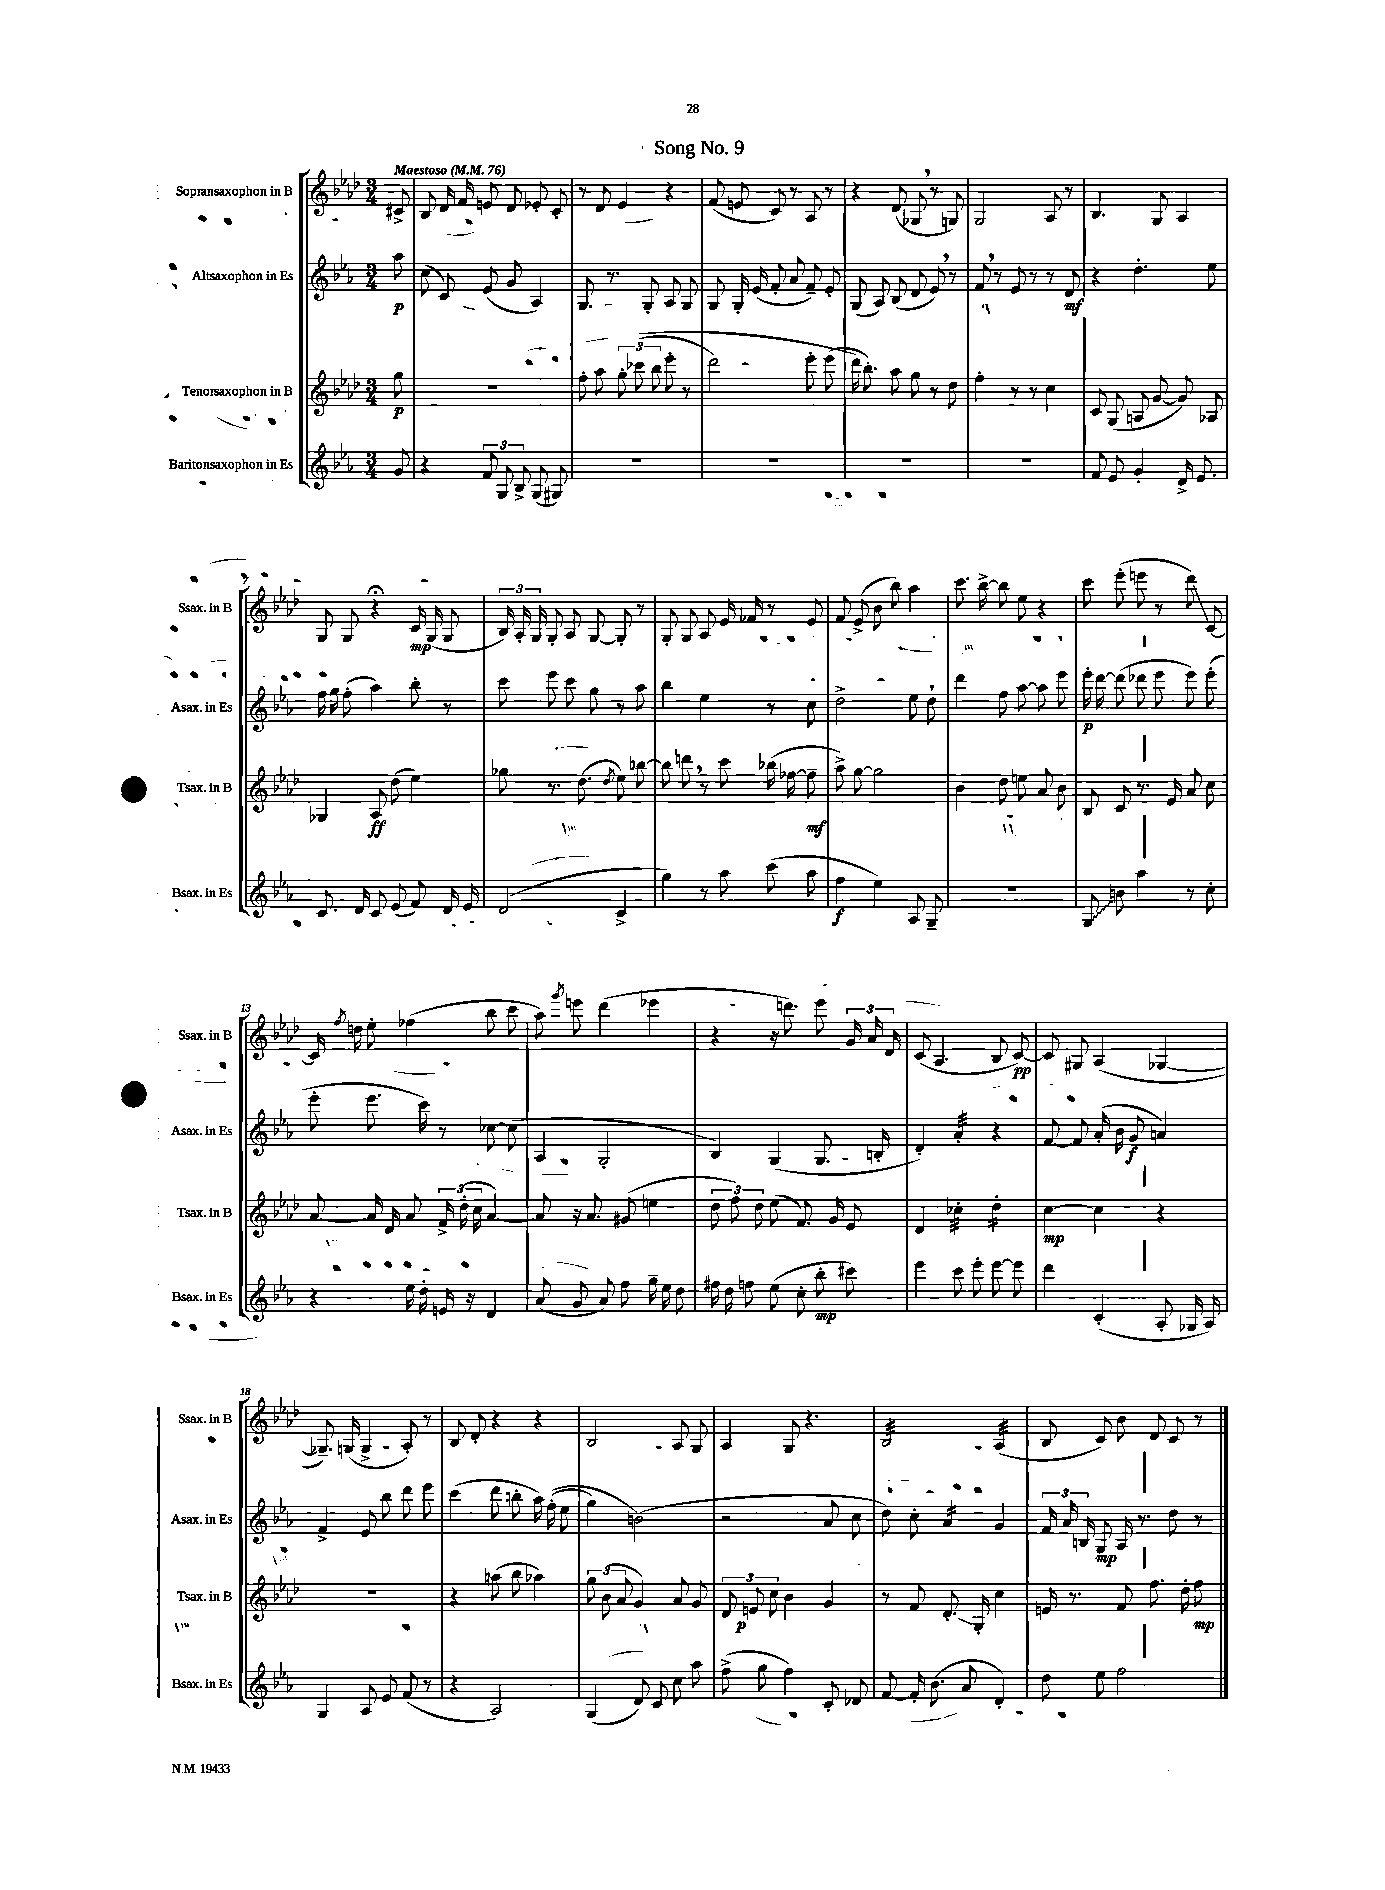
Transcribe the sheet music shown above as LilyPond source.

\header { title = "Song No. 9" }
<<
\new StaffGroup <<
\new Staff = "s0" \with { instrumentName = "Sopransaxophon in B" shortInstrumentName = "Ssax. in B" } {
    \clef treble \key aes \major \numericTimeSignature \time 3/4 \partial 8 \tempo "Maestoso" 4 = 76
    \autoBeamOff cis'8-> |
    bes8 des'16 f'16 e'8 des'8 ees'8-. c'8-. |
    r8 des'8 ees'4 r4 |
    f'8( e'8 c'8) r8 aes8 r8 |
    r4 des'8( ges8 \breathe r8 g8) |
    g2 aes8 r8 |
    bes4. g8 aes4 |
    g8 g8 r4\fermata c'16\mp g16( g8 |
    \tuplet 3/2 { bes16) aes16-. g16 } g8-. aes8 g8~ g8-. r8 |
    g8-. g8 aes8 ees'16 fes'16 r8 ees'8 |
    f'8 ees'8->( bes'8 bes''8) aes''4 |
    c'''8. bes''16~-> bes''8 ees''8 r4 |
    c'''8 ees'''8-.( e'''8 r8 des'''8\glissando) c'8~ |
    c'16 \acciaccatura { f''8 } d''16 ees''8-. fes''4( bes''8 c'''8 |
    aes''8) \acciaccatura { g'''8 } e'''8 des'''4( ees'''4 |
    r4 r16 d'''8.) ees'''8 \tuplet 3/2 { g'16 aes'16 des'16 } |
    c'8( aes4. bes8 c'8~\pp) |
    c'8 gis8 aes4( ges4~ |
    ges8.--) g16( g4-> aes8-.) r8 |
    bes8 des'8-. r4 r4 |
    bes2 aes8 g8 |
    aes4 g8 r4. |
    bes2:32 aes4:32( |
    bes8 c'8) bes'8 des'8 c'8 r8 \bar "|." |
}
\new Staff = "s1" \with { instrumentName = "Altsaxophon in Es" shortInstrumentName = "Asax. in Es" } {
    \clef treble \key ees \major \numericTimeSignature \time 3/4 \partial 8
    \autoBeamOff aes''8\p |
    c''8( c'8) ees'8( g'8 aes4) |
    g8. r8. g8-. aes8 g8 |
    g8 g16-. ees'16( f'8-. aes'8 f'8--) ees'8-. |
    g8( aes8) bes8( d'8 ees'8) \breathe r8 |
    f'8 \breathe r8 ees'8 r8 r8 d'8\mf |
    r4 d''4.-. ees''8 |
    f''16 g''16 f''8-.( aes''4) bes''8-. r8 |
    c'''8 ees'''8 c'''8 g''8 r8 aes''8 |
    bes''4 ees''4 r8 c''8 |
    d''2-> ees''8 d''8-! |
    d'''4 f''8 aes''8~ aes''8 ees'''8 |
    ees'''16-.\p d'''16~ d'''8( des'''8 ees'''8 ees'''8) ees'''8-.( |
    ees'''8-. ees'''8. c'''16) r8 ces''8~ ces''8( |
    aes4 g2-. |
    bes4) g4( g8. b16-. |
    d'4-.) aes'4:32-. r4 |
    f'8~ f'8 aes'16-.( bes'16 g'8\f a'4) |
    f'4-> ees'8 bes''8 d'''8 ees'''8 |
    c'''4( d'''8 b''8-. aes''16) f''16-.(\( ees''8 |
    g''4) b'2(\) |
    r2 aes'8 c''8 |
    d''8) c''8-. aes'4:16 g'4 |
    \tuplet 3/2 { f'16 aes'16 b16 } g8\mp aes16 r8. d''8 r8 \bar "|." |
}
\new Staff = "s2" \with { instrumentName = "Tenorsaxophon in B" shortInstrumentName = "Tsax. in B" } {
    \clef treble \key aes \major \numericTimeSignature \time 3/4 \partial 8
    \autoBeamOff g''8\p |
    R2. |
    f''8-. aes''8 \tuplet 3/2 { g''8-. ces'''8(\( bes''8 } ees'''8-. r8 |
    des'''2) ees'''8-. ees'''8( |
    des'''16\) bes''8.-.) aes''8 g''8 r8 des''8 |
    f''4-. r8 r8 c''4 |
    c'8 g8( a8 g'8~ g'8) aes8 |
    ges4 aes8\ff des''8( ees''4) |
    ges''8 r8. des''8.( \acciaccatura { des''8 } ees''8) b''8~ |
    b''8 d'''8 \breathe r8 c'''8 bes''16( fes''16~ fes''8--\mf |
    aes''8->) g''8~ g''2 |
    bes'4 des''8 e''8 aes'8 bes'8 |
    bes8 c'8 r8. ees'16 aes'8 c''8 |
    aes'8~ aes'16 des'16 aes'8 \tuplet 3/2 { f'16-> des''16-.( c''16 } aes'4~) |
    aes'8 r16 aes'8. gis'8( e''4 |
    \tuplet 3/2 { des''8 f''8) des''8 } ees''8( f'8.) g'16 ees'8 |
    des'4 ces''4:32-. des''4:16-. |
    c''4~\mp c''4 r4 |
    R2. |
    r4 a''8( bes''8 aes''4) |
    \tuplet 3/2 { g''8 bes'8( aes'8 } g'4) aes'8 g'8 |
    \tuplet 3/2 { des'8 e'8\p c''8 } bes'4 g'4 |
    r8 f'8 des'8.-.\glissando g16-. c''4 |
    e'16 r8. f'8 f''8. des''16-. f''8\mp \bar "|." |
}
\new Staff = "s3" \with { instrumentName = "Baritonsaxophon in Es" shortInstrumentName = "Bsax. in Es" } {
    \clef treble \key ees \major \numericTimeSignature \time 3/4 \partial 8
    \autoBeamOff g'8 |
    r4 \tuplet 3/2 { f'8 g8 bes8-> } g8( gis8) |
    R2. |
    R2. |
    R2. |
    R2. |
    f'8 ees'8 g'4-. d'16-> ees'8. |
    c'8. d'16 c'8 ees'8( f'8) d'16 ees'16 |
    d'2( c'4-> |
    g''4) r8 aes''8 c'''8( aes''8 |
    f''4\f ees''4) aes8 g8-- |
    R2. |
    \once \override Glissando.style = #'zigzag g8\glissando b'8 aes''4 r8 c''8-. |
    r4 ees''16 d''16-. e'16 r16 d'4 |
    aes'8( g'8 aes'8) f''8 g''16-- ees''16 d''8 |
    fis''16 d''16 f''8 ees''8( c''8-. bes''8-.\mp cis'''8) |
    ees'''4 c'''8 ees'''8-. ees'''8~ ees'''8 |
    d'''4 c'4-.( aes8-. ges16 aes16) |
    g4 aes8 ees'8 f'8( r8 |
    r4 aes2) |
    g4( d'8) c'8 c''8 aes''8 |
    f''8->( g''8 f''4) c'8-. des'8 |
    f'8~ f'16-. bes'8.( aes'8 d'4-.) |
    d''8 ees''8 f''2 \bar "|." |
}
>>
>>
